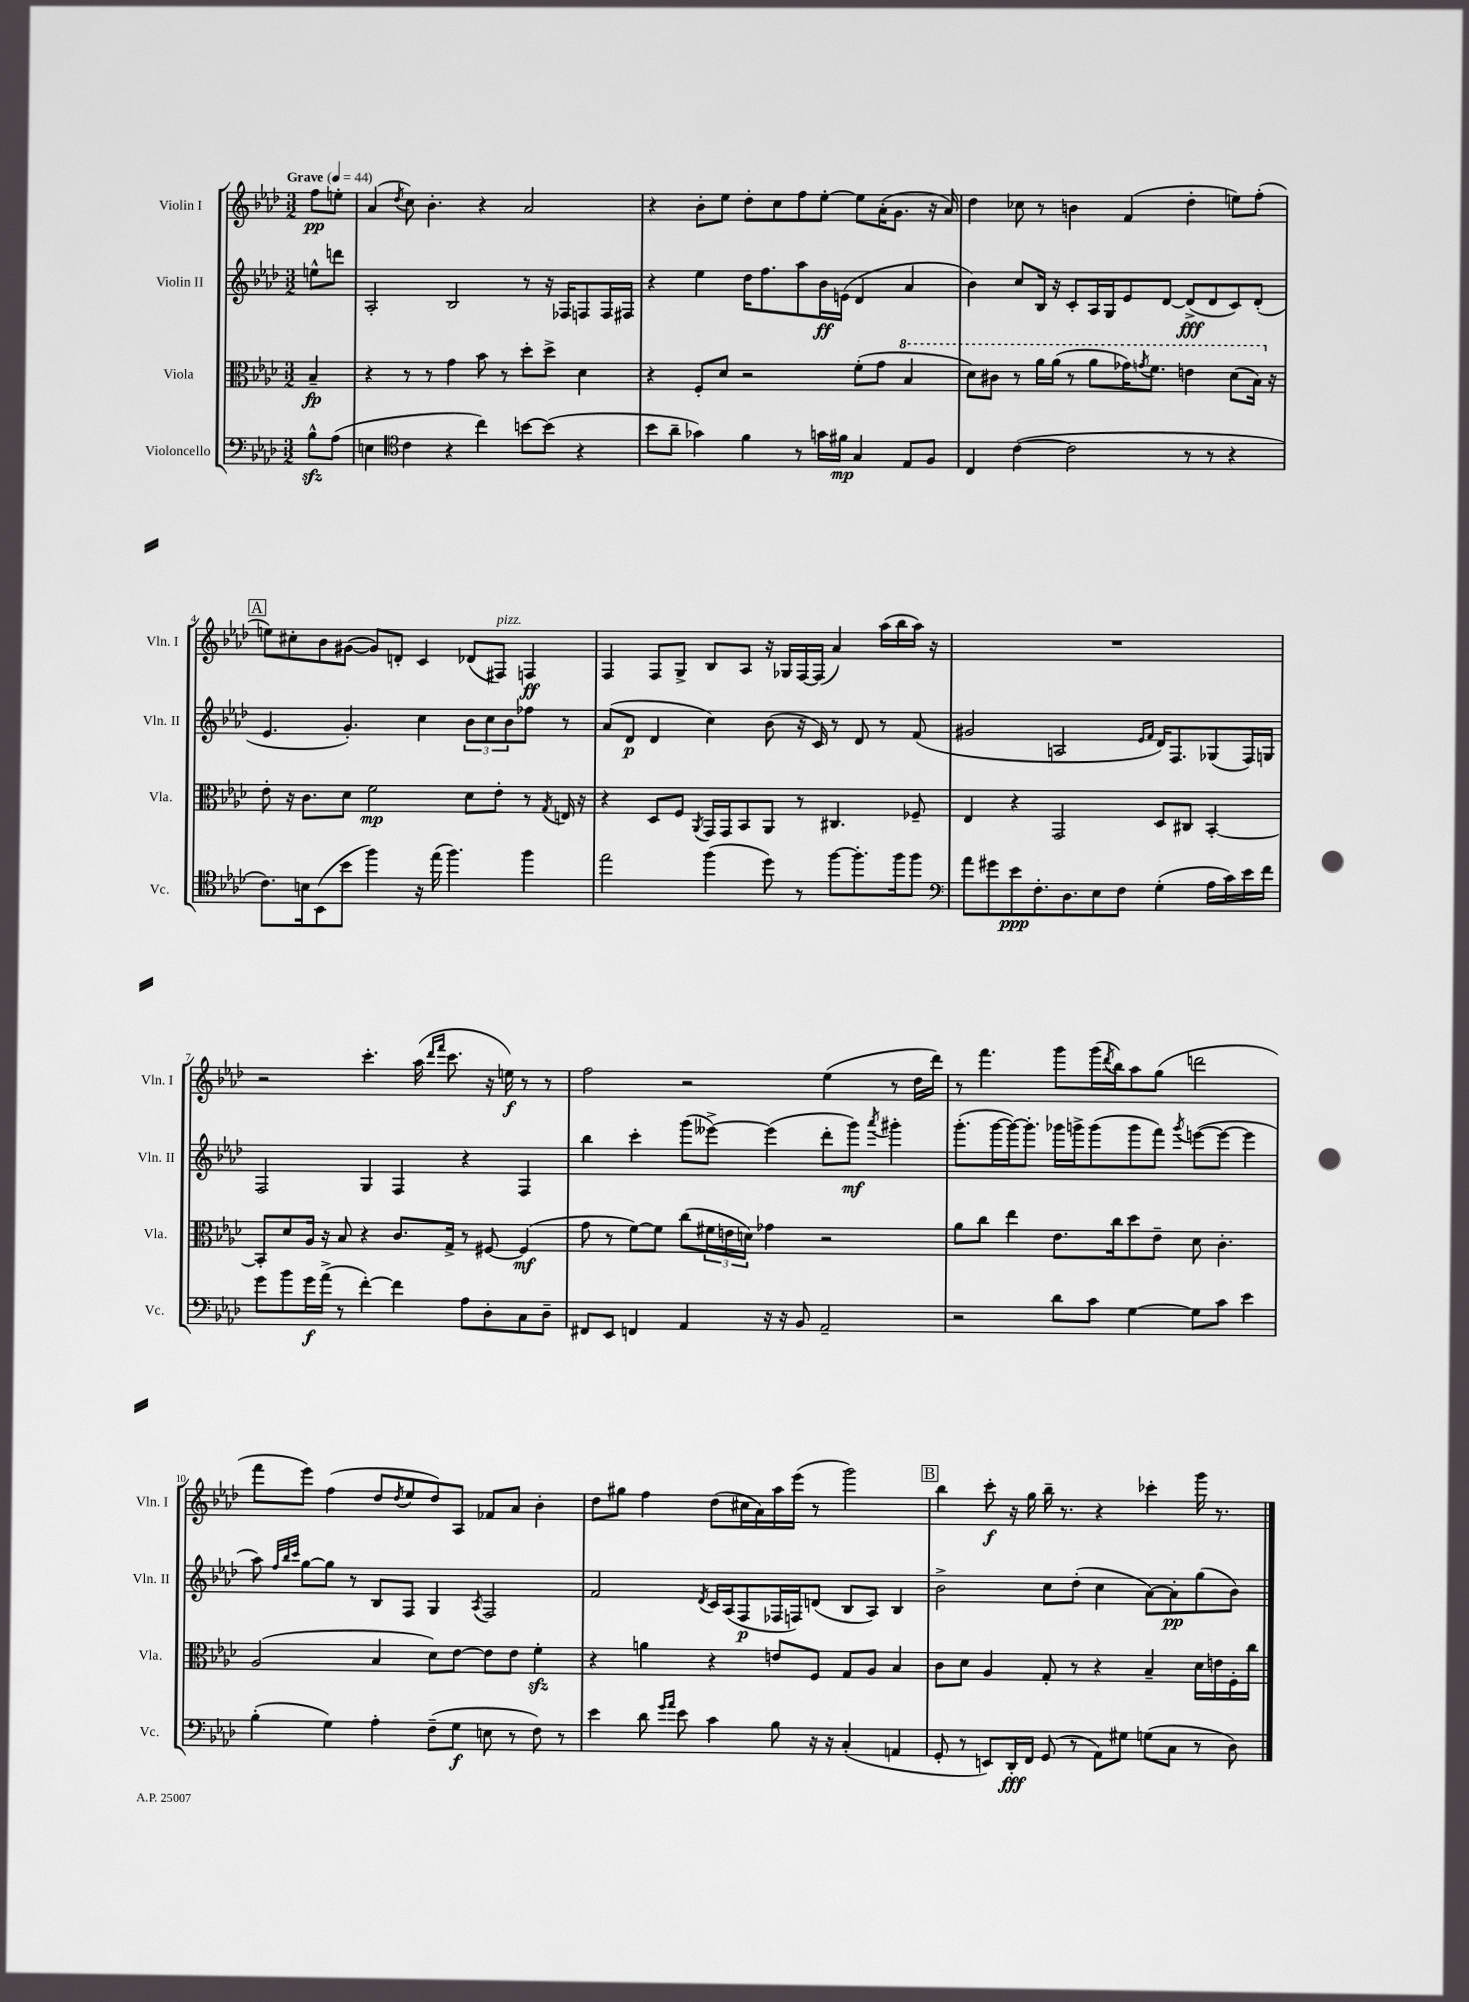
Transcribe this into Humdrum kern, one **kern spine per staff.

**kern	**kern	**kern	**kern
*staff4	*staff3	*staff2	*staff1
*clefF4	*clefC3	*clefG2	*clefG2
*k[b-e-a-d-]	*k[b-e-a-d-]	*k[b-e-a-d-]	*k[b-e-a-d-]
*M3/2	*M3/2	*M3/2	*M3/2
*MM44	*MM44	*MM44	*MM44
8B-^^	4B-~	8ee^^	8ff
(8A-	.	8ddd	8ee'
=	=	=	=
4E	4r	2A-'	(4a-
*clefC4	*	*	*
.	.	.	8qdd-
4c	8r	.	8cc)
.	8r	.	4.b-'
4r	4g	2B-	.
4cc)	8b-	.	4r
.	8r	.	.
[8b	8dd-'	8r	2a-
(8b]	8dd-^	16r	.
.	.	16F-	.
4r	4d-	8F	.
.	.	16F	.
.	.	16F#	.
=	=	=	=
8b-	4r	4r	4r
8a-~	.	.	.
4g-)	8F'	4ee-	8b-'
.	8d-	.	8ee-
4f	2r	16dd-	8dd-'
.	.	8.ff	.
.	.	.	8cc
8r	.	8aa-	8ff
16g	.	16b-	[8ee-'
16f#	.	(16e	.
4G	(8f'	4d-	8ee-]
.	8g	.	(16a-'
.	.	.	8.g
8E-	4b-	4a-	.
8F	.	.	16r
.	.	.	16a-)
=	=	=	=
4C	8dd-)	4b-)	4dd-
.	8cc#	.	.
([4c	8r	8cc	8cc-
.	16aa-	16B-	8r
.	(16aa-	16r	.
2c]	8r	8c'	4b
.	8aa-	16A-	.
.	.	16G	.
.	16gg-)	8e-	(4f
.	8qgg	.	.
.	8.ff	.	.
.	.	[8d-	.
8r	4ee	(8d-^]	4dd-'
8r	.	8d-	.
4r	(8dd-	8c)	8ee)
.	16b-)	(8d-'	(8ff'
.	16r	.	.
=	=	=	=
8.c)	8e-'	4.e-	8ee)
.	16r	.	8cc#'
16B	8.c	.	.
(8BB-	.	.	8b-
8b-	8d-	4.g')	([8g#
4ff)	2f	.	8g#])
.	.	.	8d'
16r	.	4cc	4c
(16ee-	.	.	.
4.ff)	.	.	.
.	8d-	12b-	(8d-
.	.	12cc	.
.	8e-'	.	8F#)
.	.	12b-	.
4ff	8r	8ff-	4F
.	8qG	.	.
.	16E	8r	.
.	16r	.	.
=	=	=	=
2ee-	4r	(8a-	4F
.	.	8d-	.
.	8D-	4d-	8F
.	8F	.	8G^
.	8qAA-	.	.
(4ff	16GG	4cc)	8B-
.	16GG	.	.
.	8BB-	.	8A-
8dd-)	8AA-	(8b-	16r
.	.	.	16G-
8r	8r	16r	[16F
.	.	16c)	(16F]
[8ff	4.C#	8r	4a-)
8.ff']	.	8d-	.
.	.	8r	(16aa-
16ff	.	.	16bb-
8ff	8F-~	(8f	16aa-)
.	.	.	16r
=	=	=	=
*clefF4	*	*	*
8a-	4E-	2g#	1.r
8g#	.	.	.
8e-	4r	.	.
8.F'	.	.	.
.	2GG	2A	.
8.D-	.	.	.
8E-	.	.	.
8F	.	.	.
.	.	16qqe-	.
.	.	16qqf	.
(4G'	8D-	16d-)	.
.	.	8.F	.
.	8C#	.	.
16A-	[4BB-'	(8G-	.
16c)	.	.	.
16e-	.	16F)	.
16f	.	16G	.
=	=	=	=
8g	8BB-']	2F	2r
8b-	8d-	.	.
16g	16A-	.	.
(16a-^	16r	.	.
8r	8B-	.	.
[4f')	4r	4G	4.ccc'
4f]	8.c	4F	.
.	.	.	(16aa-
.	.	.	16qqddd-
.	.	.	16qqfff
.	16G^	.	8.ccc
8A-	8r	4r	.
8D-'	[8F#	.	16r
.	.	.	16ee)
8C	(4F#]	4F	8r
8D-~	.	.	8r
=	=	=	=
8FF#	8g	4bb-	2ff
8EE-	8r	.	.
4FF	[8f)	4ccc'	.
.	8f]	.	.
4AA-	(8cc	(8ggg	2r
.	24f#	[8eee--^)	.
.	24e	.	.
.	24d)	.	.
16r	4g-	(4eee--]	.
16r	.	.	.
8BB-	.	.	.
2AA-~	2r	8ddd-'	(4ee-
.	.	8ggg)	.
.	.	8qaaa-	.
.	.	4ggg#'	8r
.	.	.	16dd-
.	.	.	16ddd-)
=	=	=	=
2r	8a-	(8.ggg'	8r
.	8cc	.	4.fff
.	.	[16ggg	.
.	4ee-	16ggg_)	.
.	.	8.ggg']	.
8d-	8.e-	16ggg-	8ggg
.	.	16ggg^	.
8c	.	(8ggg	(16ggg
.	.	.	8qddd-
.	16cc	.	16bb-)
[4G	8dd-	8ggg	8aa-
.	8e-~	8fff)	(8gg
.	.	8qggg	.
8G]	8d-	([8eee	2ddd
8c	4.c'	8eee_	.
4e-	.	4eee]	.
=	=	=	=
(4B-'	(2A-	8aa-)	8fff
.	.	32qqff	.
.	.	32qqbb-	.
.	.	32qqccc	.
.	.	[8gg	8eee-)
4G)	.	8gg]	(4ff
.	.	8r	.
4A-'	4B-	8B-	8dd-
.	.	.	8qdd-
.	.	8F	8ee-
(8F~	8d-)	4G	8dd-)
8G	[8e-	.	8A-
.	.	8qA-	.
8E	8e-]	2F	8f-
8r	8e-	.	8a-
8F)	4f'	.	4b-'
8r	.	.	.
=	=	=	=
4e-	4r	2f	8dd-
.	.	.	8gg#
8d-	4a	.	4ff
16qqg	.	.	.
16qqa-	.	.	.
8e-	.	.	.
.	.	8qd-	.
4c	4r	16c	(8dd-
.	.	(16A-	.
.	.	8F	16cc#
.	.	.	16a-)
8B-	8e	16F-	16aa-
.	.	16F)	(16eee-
16r	8F	(8d	8r
16r	.	.	.
(4C'	8G	8B-	2ggg)
.	8A-	8A-)	.
4AA	4B-	4B-	.
=	=	=	=
8GG'	8c	2b-^	4bb-
8r	8d-	.	.
8EE)	4A-	.	8ccc'
16DD-'	.	.	16r
16FF	.	.	16gg
(8GG	8G'	8cc	16bb-~
.	.	.	8.r
8r	8r	(8dd-'	.
8AA-)	4r	4cc	4r
8G#	.	.	.
(8G	4B-~	[8a-)	4ccc-'
8C	.	8a-']	.
8r	16d-	(8gg	16ggg
.	16e	.	8.r
8D-)	16F'	8b-)	.
.	16cc	.	.
==	==	==	==
*-	*-	*-	*-
